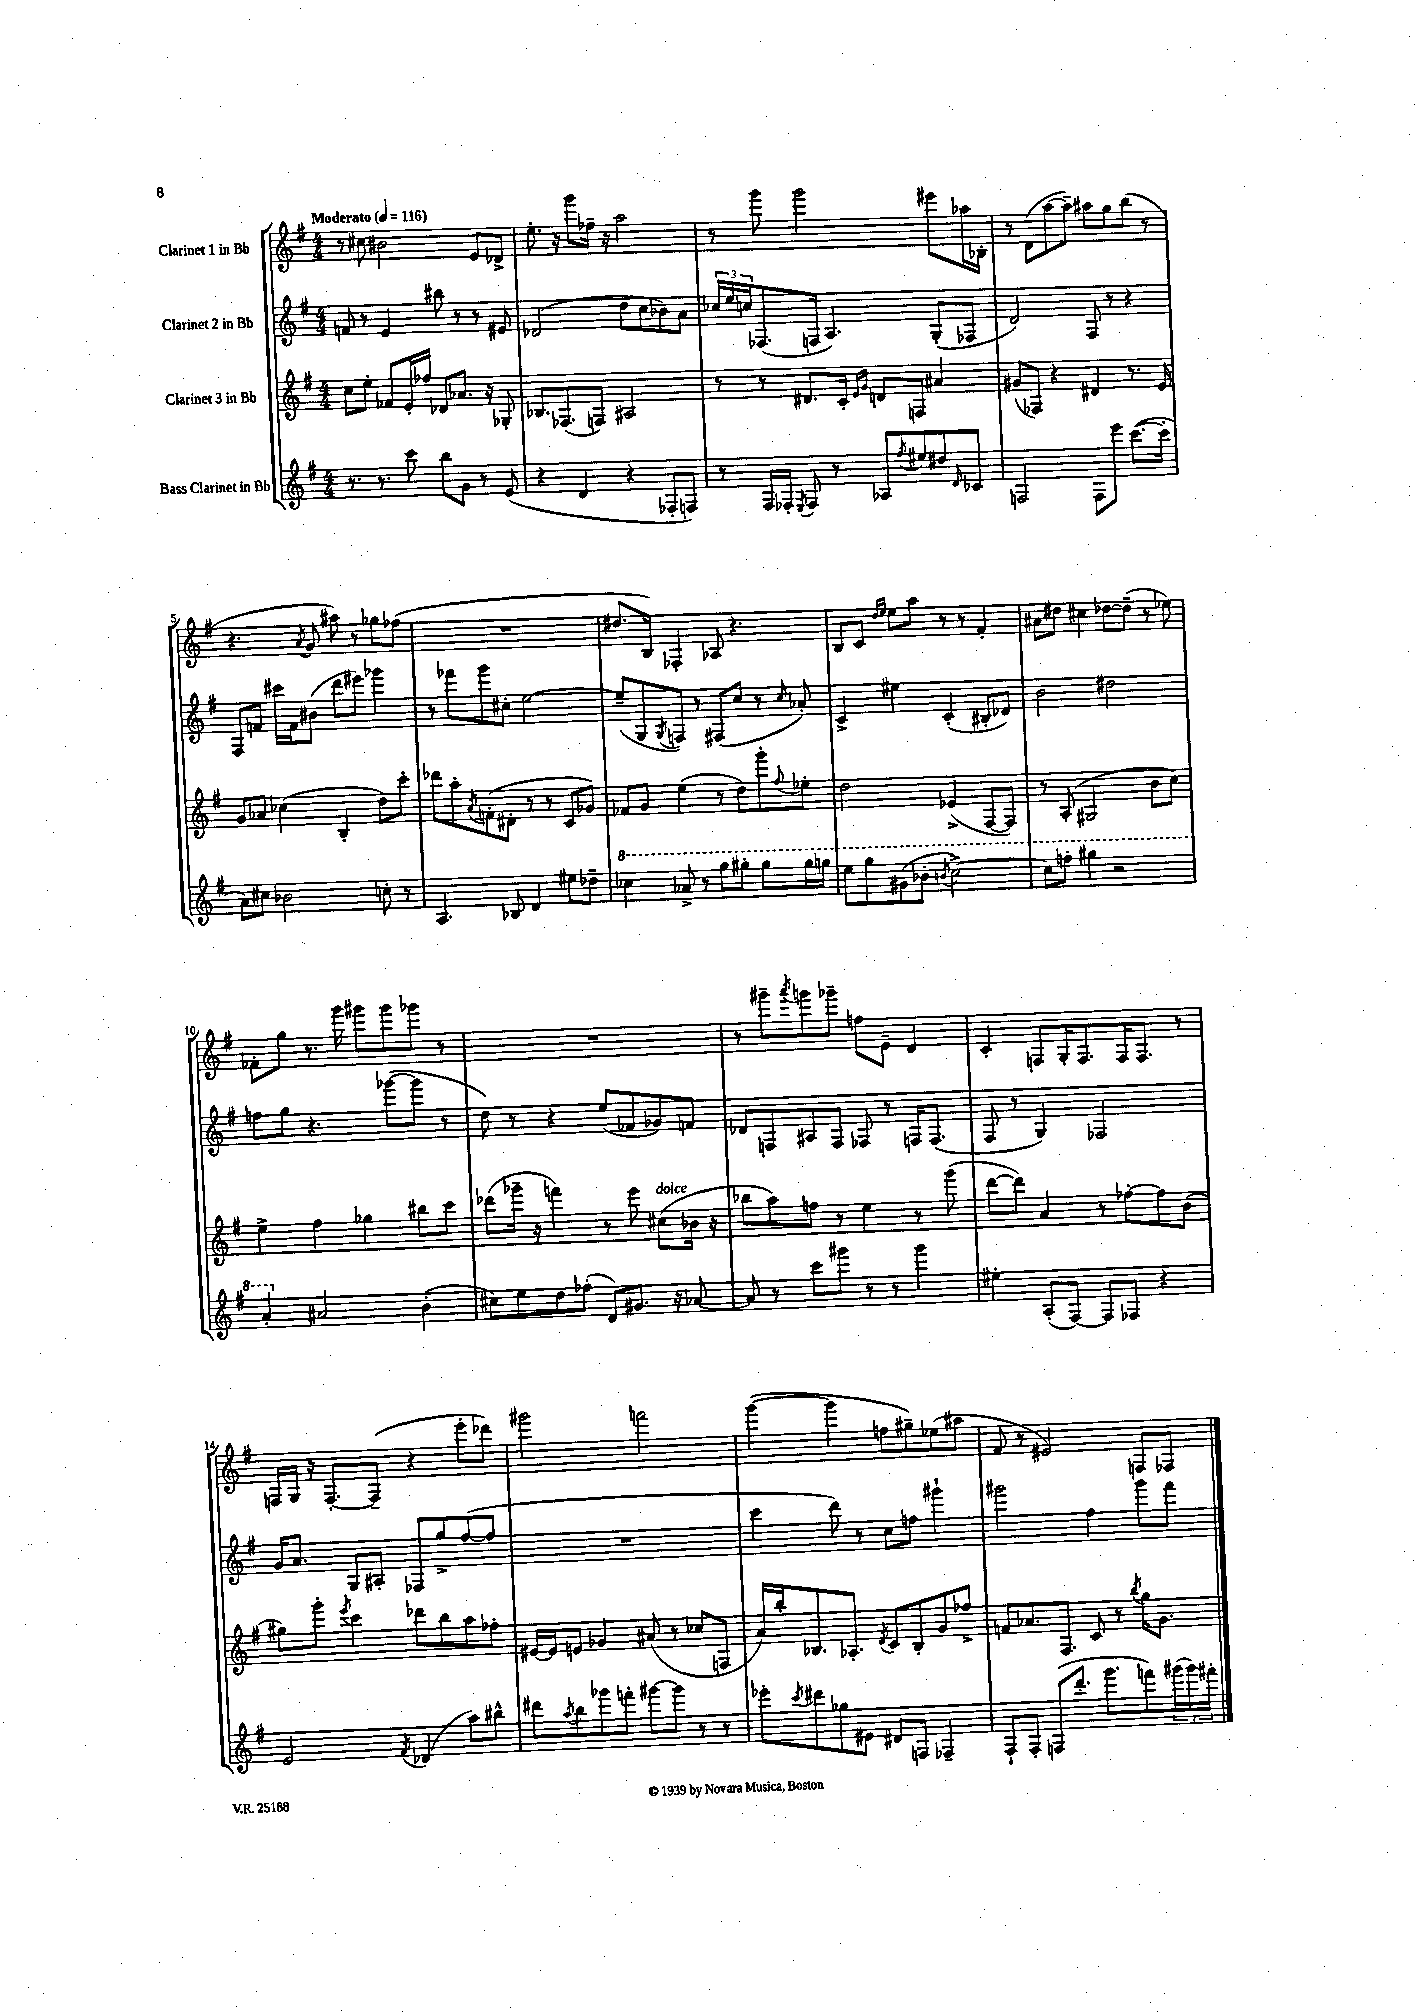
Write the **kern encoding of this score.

**kern	**kern	**kern	**kern
*staff4	*staff3	*staff2	*staff1
*clefG2	*clefG2	*clefG2	*clefG2
*k[f#]	*k[f#]	*k[f#]	*k[f#]
*M4/4	*M4/4	*M4/4	*M4/4
*MM116	*MM116	*MM116	*MM116
8.r	8cc\L	8f/	8r
.	8ee'\J	8r	8cc#\
8.r	.	.	.
.	8f-/L	4e/	2b#\
8ccc\	16e'/L	.	.
.	16ff-/JJ	.	.
8bb\L	8d-/L	8bb#\	.
8g\J	8.a-/J	8r	.
8r	.	8r	8e/L
.	16r	.	.
(8e/	8G-'/	8e#/	8d-^/J
=	=	=	=
4r	8.B-/L	(2d-/	8.ee'\
.	(8.F-/	.	16r
4d/	.	.	8ggg\L
.	8F/J)	.	16ff-~\Jk
.	.	.	16r
4r	2A#/	8dd\L	2aa\
.	.	8cc\	.
8F-'/L	.	8b-\)	.
8F/J)	.	8a\J	.
=	=	=	=
8r	8r	24cc-/LL	8r
.	.	24ee/	.
.	.	24cc/J	.
16F#/LL	8r	(8.F-/	8ggg\
16F-'/JJ	.	.	.
8qE/	.	.	.
8F-/	8.d#/L	.	2ggg\
.	.	16F/Jk	.
8r	.	4.A/)	.
.	16c'/Jk	.	.
.	16qqe/LL	.	.
.	16qqg/JJ	.	.
8A-/L	8d/L	.	.
8qff#/	.	.	.
8ee#/	8F/J	.	.
8dd#/	4a#/	(8G'/L	8eee#\L
16qqd/	.	.	.
8c-/J	.	8F-/J	16aa-\L
.	.	.	16B-'\JJ
=	=	=	=
2F/	(8g#/L	2d/)	8r
.	8F-/J)	.	(8d\L
.	4r	.	[8aa\
.	.	.	8aa~\]J)
8F\L	4d#/	8F#/	8aa#\L
8eee\J	.	8r	8gg\
([8.ccc\L	8.r	4r	(8bb\J
.	.	.	8r
16ccc'\]Jk	16e/	.	.
=	=	=	=
8a\L)	8g/L	8F#/L	4.r
8cc#\J	8a-/J	8f/J	.
2b-\	(4cc-\	16ccc#\LL	.
.	.	16f\J	.
.	.	.	8qa/
.	.	(8b#\J	8g/
.	4B'/	8ddd\L	8aa#\)
.	.	8eee#\J)	8r
8cc'\	8dd\L)	4ggg-\	8gg-\L
8r	8ccc'\J	.	(8ff-\J
=	=	=	=
4.A/	8ddd-\L	8r	1r
.	8aa'\	8fff-\L	.
.	8qa/	.	.
.	(8f'\	8ggg\	.
8B-/	8d#'\J	8cc#'\J	.
4d/	8r	[2ee\	.
.	8r	.	.
8ee#\L	8c/L	.	.
8dd-~\J	8g-/J)	.	.
=	=	=	=
4ccc-\	8f-/L	(8ee~/]L	8.dd#/L
.	8g/J	8G/	.
.	.	.	16B/Jk)
.	.	8qG/	.
8aa-^/	(4ee\	8F/J)	4F-'/
8r	.	8r	.
8ggg\L	8r	(8F#/L	8A-/
8ggg#'\J	8dd\L)	8cc/J	4.r
8ggg#\L	8ggg'\	8r	.
.	8qqff#/	16qqcc/	.
16ggg#\L	8ee-'\J	8a-'/)	.
16ggg\JJ	.	.	.
=	=	=	=
8eee\L	2dd\	4c^/	8B/L
8ggg\	.	.	8c/J
.	.	.	16qqdd/LL
.	.	.	16qqee/JJ
(8gg#\	.	4ee#\	8ee\L
8bb-'\J	.	.	8aa\J
8qbb/	.	.	.
[2ccc^\)	(4e-^/	(4c'/	8r
.	.	.	8r
.	[8F#/L	8B#'/L	4f#'/
.	8F#/]J)	8d-/J)	.
=	=	=	=
8ccc\]L	8r	2b\	8a#\L
8fff'\J	(8A'/	.	8dd#\J
4ggg#\	2G#/	.	4cc#\
2r	.	2dd#\	[8dd-\L
.	.	.	(8dd-~\]J
.	8b\L	.	8r
.	8cc\J)	.	8ee-\)
=	=	=	=
4aa'/	4ee^\	8ff\L	8f-'\L
.	.	8gg\J	8gg\J
2a#/	4ff#\	4.r	8.r
.	.	.	16ggg\
.	4gg-\	.	8ggg#\L
.	.	([8ggg-\L	8ggg#\
(4b'\	8bb#\L	8ggg-\]J	8ggg-\J
.	8ccc\J	8r	8r
=	=	=	=
8cc#\L)	(8ddd-\L	8dd\)	1r
8ee\	16ggg-~\Jk	8r	.
.	16r	.	.
8dd\	4fff\)	4r	.
(8ff-'\J	.	.	.
8d/L)	8r	(8ee/L	.
8.g#/J	8eee\	8f-/	.
.	(8cc#\L	8g-/)	.
16r	.	.	.
[8a-/	16b-\Jk	8f/J	.
.	16r	.	.
=	=	=	=
8a-/]	8bb-\L	8d-/L	8r
8r	8aa\)	8F/	8ggg#~\L
.	.	.	8qaaa/
8ccc\L	8ff\J	8A#/	8ggg\
8ggg#\J	8r	8F/J	8ggg-~\J
8r	4ee\	8F-/	8ff\L
8r	.	8r	8e~\J
4ggg#\	8r	16F/LK	4d/
.	.	(8.F/J	.
.	(8ggg\	.	.
=	=	=	=
4ee#'\	[8ddd\L	8F#/	4c'/
.	8ddd\]J)	8r	.
(8A'/L	4a/	4G/)	8F/L
[8F#/J)	.	.	16G'/K
.	.	.	8.F/
8F#/]L	8r	2F-/	.
8F-/J	[8ff-'\L	.	16F/K
.	.	.	8.F/J
4r	8ff-\]	.	.
.	(8b\J	.	8r
=	=	=	=
2e/	8gg#\L)	16g/LK	16F/LL
.	.	8.a/J	16G/JJ
.	8ggg'\J	.	16r
.	.	.	[8.F'/L
.	8qeee/	.	.
.	4ccc\	8G/L	.
.	.	8A#'/J	(8F~/]J
8qf#/	.	.	.
(4d-/	8ddd-\L	8F-/L	4r
.	8bb\	8gg^/	.
8aa\L)	8aa\	([8ff#/	8eee'\L
8bb#^^\J	8ff-'\J	8ff#/]J	8ddd-\J)
=	=	=	=
8ddd#\L	[16e#/LL	1r	2ggg#\
.	16e#/]J	.	.
8qaa/	.	.	.
8bb\	8e/J	.	.
8ggg-\	4g-/	.	.
8fff'\J	.	.	.
[8ggg#\L	(8a#/	.	2fff\
8ggg#\]J	8r	.	.
8r	8cc-/L	.	.
8r	8F/J	.	.
=	=	=	=
8eee-'\L	16a/LL)	4ccc\	([4ggg\
.	16bb'/J	.	.
8qccc/	.	.	.
8ddd#\	8.B-/	.	.
8gg-\	.	8ddd\)	4ggg\]
.	8.A-'/J	.	.
8e#\J	.	8r	.
.	8qd/	.	.
8d#/L	8c/L	8cc\L	8ff\L
8F/J	8B-'/	8ff\J	8gg#~\)
4F-~/	8g/	4ggg#`\	(8ee-\
.	8ff-^/J	.	8aa#\J
=	=	=	=
8F#`/L	8f/L	2ggg#\	8f#/
8F#'/J	8.a-/	.	8r
(8F/L	.	.	2e#/)
.	8.F#/J	.	.
8.ddd'/J	.	.	.
.	8c/	4ff#\	.
8.ggg\L	.	.	.
.	8r	.	.
.	8qbb/	.	.
8fff\)	16gg\LK	8ggg#\L	8F/L
.	8.g\J	.	.
(24ggg#\L	.	8fff#\J	8F-/J
24ggg#\)	.	.	.
24fff#'\JJ	.	.	.
==	==	==	==
*-	*-	*-	*-
